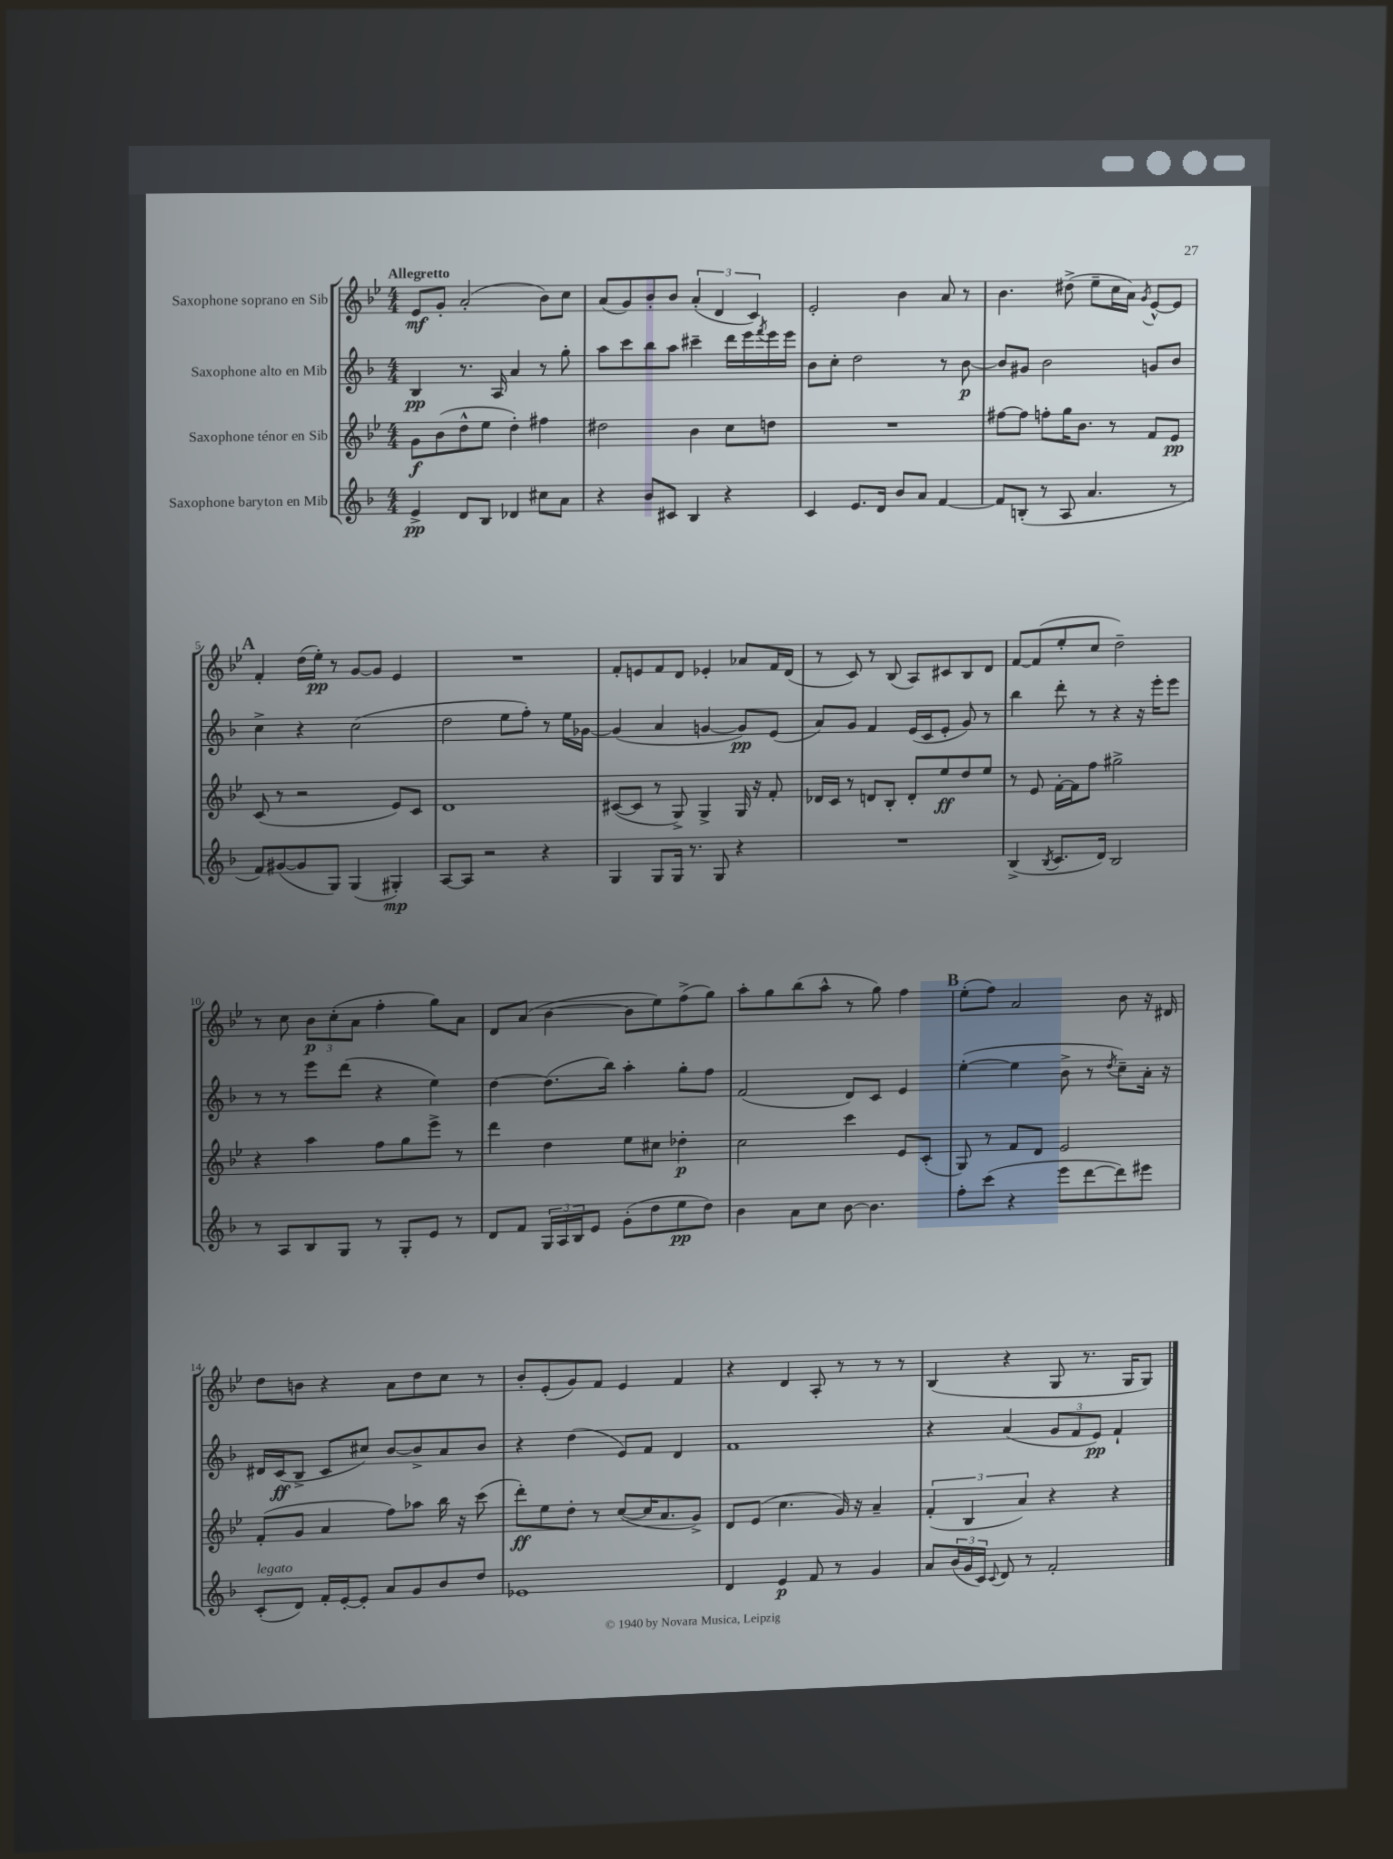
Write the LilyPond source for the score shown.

<<
\new StaffGroup <<
\new Staff = "s0" \with { instrumentName = "Saxophone soprano en Sib" } {
    \clef treble \key bes \major \numericTimeSignature \time 4/4 \tempo "Allegretto"
    ees'8\mf g'8-. a'2-.( bes'8) c''8 |
    a'8( g'8) bes'8-. bes'8 \tuplet 3/2 { a'4-.( d'4 c'4) } |
    ees'2-. bes'4 a'8 r8 |
    bes'4. dis''8->( ees''8-- c''16 a'16) \acciaccatura { g'8 } ees'8~-^ ees'8 |
    \mark \markup { \bold "A" } f'4-. d''16( ees''16-.\pp) r8 g'8~ g'8 ees'4 |
    R1 |
    f'8-. e'8 f'8 d'8 ees'4-. aes'8 f'16 d'16( |
    r8 c'8) r8 bes8( a8) cis'8 bes8 d'8 |
    f'8~ f'8( ees''8-. c''8 d''2--) |
    r8 c''8 \tuplet 3/2 { bes'8\p c''8-.( a'8 } f''4-. g''8) a'8 |
    d'8 a'8( bes'4~ bes'8 ees''8) f''8->( g''8) |
    a''8-. g''8 bes''8( a''8-^ r8 g''8) f''4 |
    \mark \markup { \bold "B" } ees''8-.( f''8) a'2 bes'8 r16 dis'16 |
    d''8 b'8 r4 a'8 d''8 c''8 r8 |
    bes'8-. ees'8-.( g'8) f'8 ees'4 f'4 |
    r4 d'4 a8-. r8 r8 r8 |
    bes4( r4 g8 r8. g16 g8) \bar "|." |
}
\new Staff = "s1" \with { instrumentName = "Saxophone alto en Mib" } {
    \clef treble \key f \major \numericTimeSignature \time 4/4
    bes4\pp r8. a16 a'4 r8 g''8-. |
    a''8 c'''8 bes''8 a''8 cis'''4-- d'''16 e'''16 \acciaccatura { f'''8 } e'''16 e'''16 |
    bes'8 c''8-. d''2 r8 bes'8~\p |
    bes'8 gis'8 bes'2 g'8 bes'8 |
    \mark \markup { \bold "A" } c''4-> r4 c''2( |
    d''2 e''8 f''8-.) r8 e''16 ges'16~ |
    ges'4( a'4 g'4~ g'8\pp) e'8( |
    a'8) g'8 f'4 e'16( c'16 e'8-. g'8) r8 |
    bes''4 d'''8-. r8 r4 r16 e'''16-. e'''8 |
    r8 r8 e'''8 d'''8( r4 e''4) |
    d''4~ d''8.( bes''16) a''4-. g''8-. f''8 |
    f'2( d'8) c'8 e'4 |
    \mark \markup { \bold "B" } e''4~-.( e''4 bes'8-> r8 \acciaccatura { d''8 } c''8--) a'16-. r16 |
    dis'16 c'16\ff( bes8-> c'8 cis''8) bes'8~ bes'8-> a'8 bes'8 |
    r4 d''4( e'8) f'8 d'4 |
    f'1 |
    r4 a'4( \tuplet 3/2 { g'8 f'8 e'8\pp) } f'4-! \bar "|." |
}
\new Staff = "s2" \with { instrumentName = "Saxophone ténor en Sib" } {
    \clef treble \key bes \major \numericTimeSignature \time 4/4
    g'8\f bes'8( d''8-^ ees''8 d''4-.) fis''4 |
    dis''2 bes'4 c''8 d''8 |
    R1 |
    fis''8~ fis''8 f''8-. g''16 bes'8. r8 f'8 ees'8\pp |
    \mark \markup { \bold "A" } c'8( r8 r2 ees'8) c'8 |
    d'1 |
    cis'8~( cis'8 r8 g8->) g4-> g16 r16 f'8-. |
    des'16 c'16 r8 d'8 bes8-. d'8-. ees''8\ff d''8 ees''8 |
    r8 ees'8 f'16~-. f'16 f''8 gis''2-> |
    r4 a''4 f''8 g''8 ees'''8-> r8 |
    d'''4 d''4 ees''8 cis''8 des''4-.\p |
    c''2 c'''4 ees'8 c'8-.( |
    \mark \markup { \bold "B" } g8) r8 f'8 d'8 ees'2 |
    f'8-.( g'8 a'4 f''8) aes''8 bes''16 r16 c'''8( |
    d'''8-.\ff) ees''8 d''8-. r8 c''8~( c''16 a'8. g'8->) |
    d'8 ees'8( c''4. g'16) r16 a'4-- |
    \tuplet 3/2 { f'4-.( bes4 a'4) } r4 r4 \bar "|." |
}
\new Staff = "s3" \with { instrumentName = "Saxophone baryton en Mib" } {
    \clef treble \key f \major \numericTimeSignature \time 4/4
    e'4->\pp d'8 bes8 des'4 cis''8 a'8 |
    r4 bes'8 cis'8 bes4 r4 |
    c'4 e'8. d'16 bes'8 a'8 f'4~ |
    f'8 b8-.( r8 a8 a'4. r8 |
    \mark \markup { \bold "A" } f'8) gis'8~( gis'8 g8) g4( gis4-.\mp) |
    a8~ a8 r2 r4 |
    g4 g8 g16 r8. g8 r4 |
    R1 |
    bes4->( \acciaccatura { bes8 } c'8. d'16) bes2 |
    r8 a8 bes8 g8 r8 g8-. e'8 r8 |
    d'8 f'8 \tuplet 3/2 { g16 a16 bes16 } e'8 g'8-.( d''8 e''8\pp d''8) |
    bes'4 a'8 c''8 bes'8~ bes'4. |
    \mark \markup { \bold "B" } f''8-. c'''8( r4 e'''8 d'''8~ d'''8) eis'''8 |
    c'8-.^\markup { \italic "legato" }( d'8) f'16-. e'16~-. e'8-. a'8 g'8 bes'8 d''8 |
    ees'1 |
    d'4 e'4\p f'8 r8 g'4 |
    a'8 \tuplet 3/2 { bes'16( g'16 c'16) } \appoggiatura { c'8 } d'8 r8 f'2-. \bar "|." |
}
>>
>>
